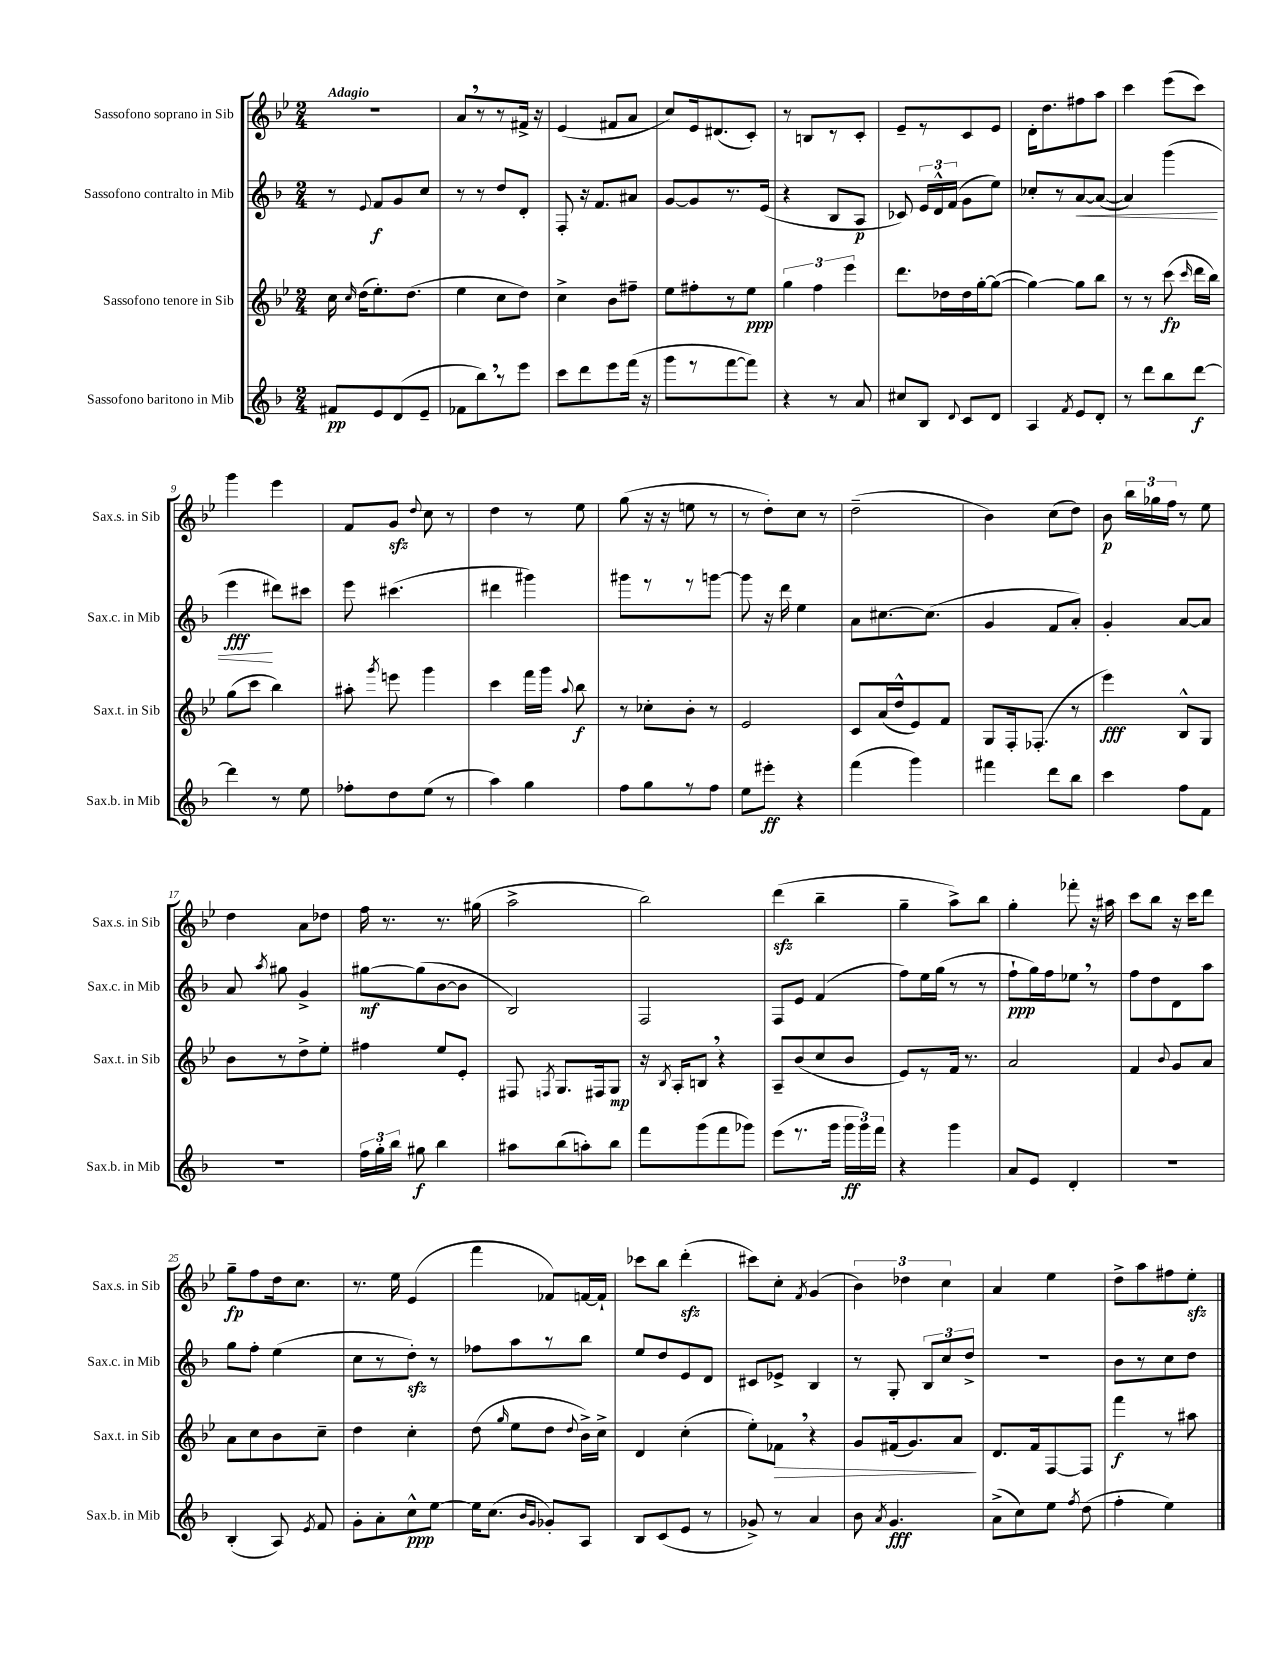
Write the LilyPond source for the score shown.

<<
\new StaffGroup <<
\new Staff = "s0" \with { instrumentName = "Sassofono soprano in Sib" shortInstrumentName = "Sax.s. in Sib" } {
    \clef treble \key bes \major \numericTimeSignature \time 2/4 \tempo "Adagio"
    \autoBeamOff R2 |
    a'8[ \breathe r8 r8 fis'16]-> r16 |
    ees'4( fis'8[ a'8] |
    c''8[) ees'16 dis'8.( c'8]-.) |
    r8 b8[ r8 c'8]-. |
    ees'8[-- r8 c'8 ees'8] |
    d'16[-. d''8. fis''8 a''8] |
    c'''4 ees'''8[( c'''8]) |
    g'''4 ees'''4 |
    f'8[ g'8]\sfz \appoggiatura { d''8 } c''8 r8 |
    d''4 r8 ees''8 |
    g''8( r16 r16 e''8 r8 |
    r8 d''8[-.) c''8] r8 |
    d''2--( |
    bes'4) c''8[( d''8]) |
    bes'8\p \tuplet 3/2 { bes''16[ ges''16 f''16] } r8 ees''8 |
    d''4 a'8[ des''8] |
    f''16 r8. r8. gis''16( |
    a''2-> |
    bes''2) |
    d'''4\sfz( bes''4-- |
    g''4-- a''8[->) bes''8] |
    g''4-. fes'''8-. r16 ais''16 |
    c'''8[ bes''8] r16 c'''16[ d'''8] |
    g''8[--\fp f''8 d''16 c''8.] |
    r8. ees''16 ees'4( |
    f'''4 fes'8[) f'16~ f'16]-! |
    ces'''8[ bes''8] d'''4-.\sfz( |
    cis'''8[) c''8]-. \acciaccatura { f'8 } g'4( |
    \tuplet 3/2 { bes'4) des''4 c''4 } |
    a'4 ees''4 |
    d''8[-> a''8 fis''8 ees''8]-.\sfz \bar "|." |
}
\new Staff = "s1" \with { instrumentName = "Sassofono contralto in Mib" shortInstrumentName = "Sax.c. in Mib" } {
    \clef treble \key f \major \numericTimeSignature \time 2/4
    \autoBeamOff r8 \appoggiatura { e'8 } f'8[\f g'8 c''8] |
    r8 r8 d''8[ d'8]-. |
    f8-. r16 f'8.[ ais'8] |
    g'8[~ g'8 r8. e'16]( |
    r4 bes8[ a8]\p |
    ces'8) \tuplet 3/2 { e'16[ d'16-^ f'16]( } g'8[ e''8]) |
    ces''8[-. r8 a'8~\< a'8]~( |
    a'4) g'''4( |
    e'''4\fff\! dis'''8[) cis'''8] |
    e'''8 cis'''4.( |
    dis'''4 gis'''4) |
    gis'''8[ r8 r8 g'''8]~ |
    g'''8 r16 d'''16 e''4 |
    a'8[ cis''8.~ cis''8.]( |
    g'4 f'8[ a'8]-.) |
    g'4-. a'8[~ a'8] |
    a'8 \acciaccatura { a''8 } gis''8 g'4-> |
    gis''8[~\mf gis''8( bes'8~ bes'8] |
    bes2) |
    f2 |
    f8[ e'8] f'4( |
    f''8[) e''16 g''16]( r8 r8 |
    f''8[-!\ppp g''16) f''16 ees''8] \breathe r8 |
    f''8[ d''8 d'8 a''8] |
    g''8[ f''8]-. e''4( |
    c''8[ r8 d''8]-.\sfz) r8 |
    fes''8[ a''8 r8 bes''8] |
    e''8[ d''8 e'8 d'8] |
    cis'8[ ees'8]-> bes4 |
    r8 g8-. \tuplet 3/2 { bes8[ c''8 d''8]-> } |
    R2 |
    bes'8[ r8 c''8 d''8] \bar "|." |
}
\new Staff = "s2" \with { instrumentName = "Sassofono tenore in Sib" shortInstrumentName = "Sax.t. in Sib" } {
    \clef treble \key bes \major \numericTimeSignature \time 2/4
    \autoBeamOff c''16 \grace { c''16 } d''16[( ees''8.-.) d''8.]( |
    ees''4 c''8[ d''8]) |
    c''4-> bes'8[ fis''8]-- |
    ees''8[ fis''8-. r8 ees''8]\ppp |
    \tuplet 3/2 { g''4 f''4 ees'''4 } |
    d'''8.[ des''16 des''16 g''16~-. g''8]~( |
    g''4~) g''8[ bes''8] |
    r8 r8 c'''8\fp( \grace { c'''16 } d'''16[ bes''16]) |
    g''8[( c'''8] bes''4) |
    ais''8-. \acciaccatura { g'''8 } e'''8 g'''4 |
    c'''4 f'''16[ g'''16] \appoggiatura { a''8 } bes''8\f |
    r8 ces''8[-. bes'8]-. r8 |
    ees'2 |
    c'8[ a'16( d''16-^ ees'8) f'8] |
    g8[ f16-. fes8.]-.( r8 |
    ees'''4\fff) bes8[-^ g8] |
    bes'8[ r8 d''8-> ees''8]-. |
    fis''4 ees''8[ ees'8]-. |
    fis8 \acciaccatura { f8 } g8.[ fis16 g8]\mp |
    r16 \acciaccatura { bes8 } a16[-. b8] \breathe r4 |
    a8[-- bes'8( c''8 bes'8] |
    ees'8[) r8 f'16] r8. |
    a'2 |
    f'4 \appoggiatura { bes'8 } g'8[ a'8] |
    a'8[ c''8 bes'8 c''8]-- |
    d''4 c''4-. |
    d''8( \grace { g''16 } ees''8[ d''8] \appoggiatura { d''8 } bes'16[->) c''16]-> |
    d'4 c''4-.( |
    ees''8[-.) fes'8]\> \breathe r4 |
    g'8[ fis'16( g'8.) a'8]\! |
    d'8.[ f'16 f8~ f8] |
    f'''4\f r8 ais''8 \bar "|." |
}
\new Staff = "s3" \with { instrumentName = "Sassofono baritono in Mib" shortInstrumentName = "Sax.b. in Mib" } {
    \clef treble \key f \major \numericTimeSignature \time 2/4
    \autoBeamOff fis'8[\pp e'8 d'8( e'8]-- |
    fes'8[ bes''8) \breathe r8 e'''8] |
    c'''8[ d'''8 e'''8 f'''16]( r16 |
    g'''8[ r8 f'''8~ f'''8]) |
    r4 r8 a'8 |
    cis''8[ bes8] \appoggiatura { d'8 } c'8[ d'8] |
    a4 \acciaccatura { f'8 } e'8[ d'8]-. |
    r8 d'''8[ bes''8 d'''8]~\f |
    d'''4 r8 e''8 |
    fes''8[-. d''8 e''8]( r8 |
    a''4) g''4 |
    f''8[ g''8 r8 f''8] |
    e''8[ eis'''8]-.\ff r4 |
    f'''4( g'''4) |
    fis'''4 d'''8[ bes''8] |
    c'''4 f''8[ f'8] |
    R2 |
    \tuplet 3/2 { f''16[ g''16-. bes''16] } gis''8\f bes''4 |
    ais''8[ bes''8( a''8-.) bes''8] |
    f'''8[ g'''8( f'''8 ges'''8]) |
    e'''8[( r8. g'''16] \tuplet 3/2 { g'''16[\ff g'''16) f'''16] } |
    r4 g'''4 |
    a'8[ e'8] d'4-. |
    r2 |
    bes4-.( a8) \acciaccatura { e'8 } f'8 |
    g'8[-. a'8-. c''8-^\ppp e''8]~ |
    e''16[ c''8.]( \grace { bes'16[ g'16] } ges'8[-.) a8] |
    bes8[ c'8( e'8] r8 |
    ges'8->) r8 a'4 |
    bes'8 \acciaccatura { a'8 } g'4.\fff |
    a'8[->( c''8) e''8] \acciaccatura { f''8 } d''8( |
    f''4-. e''4) \bar "|." |
}
>>
>>
